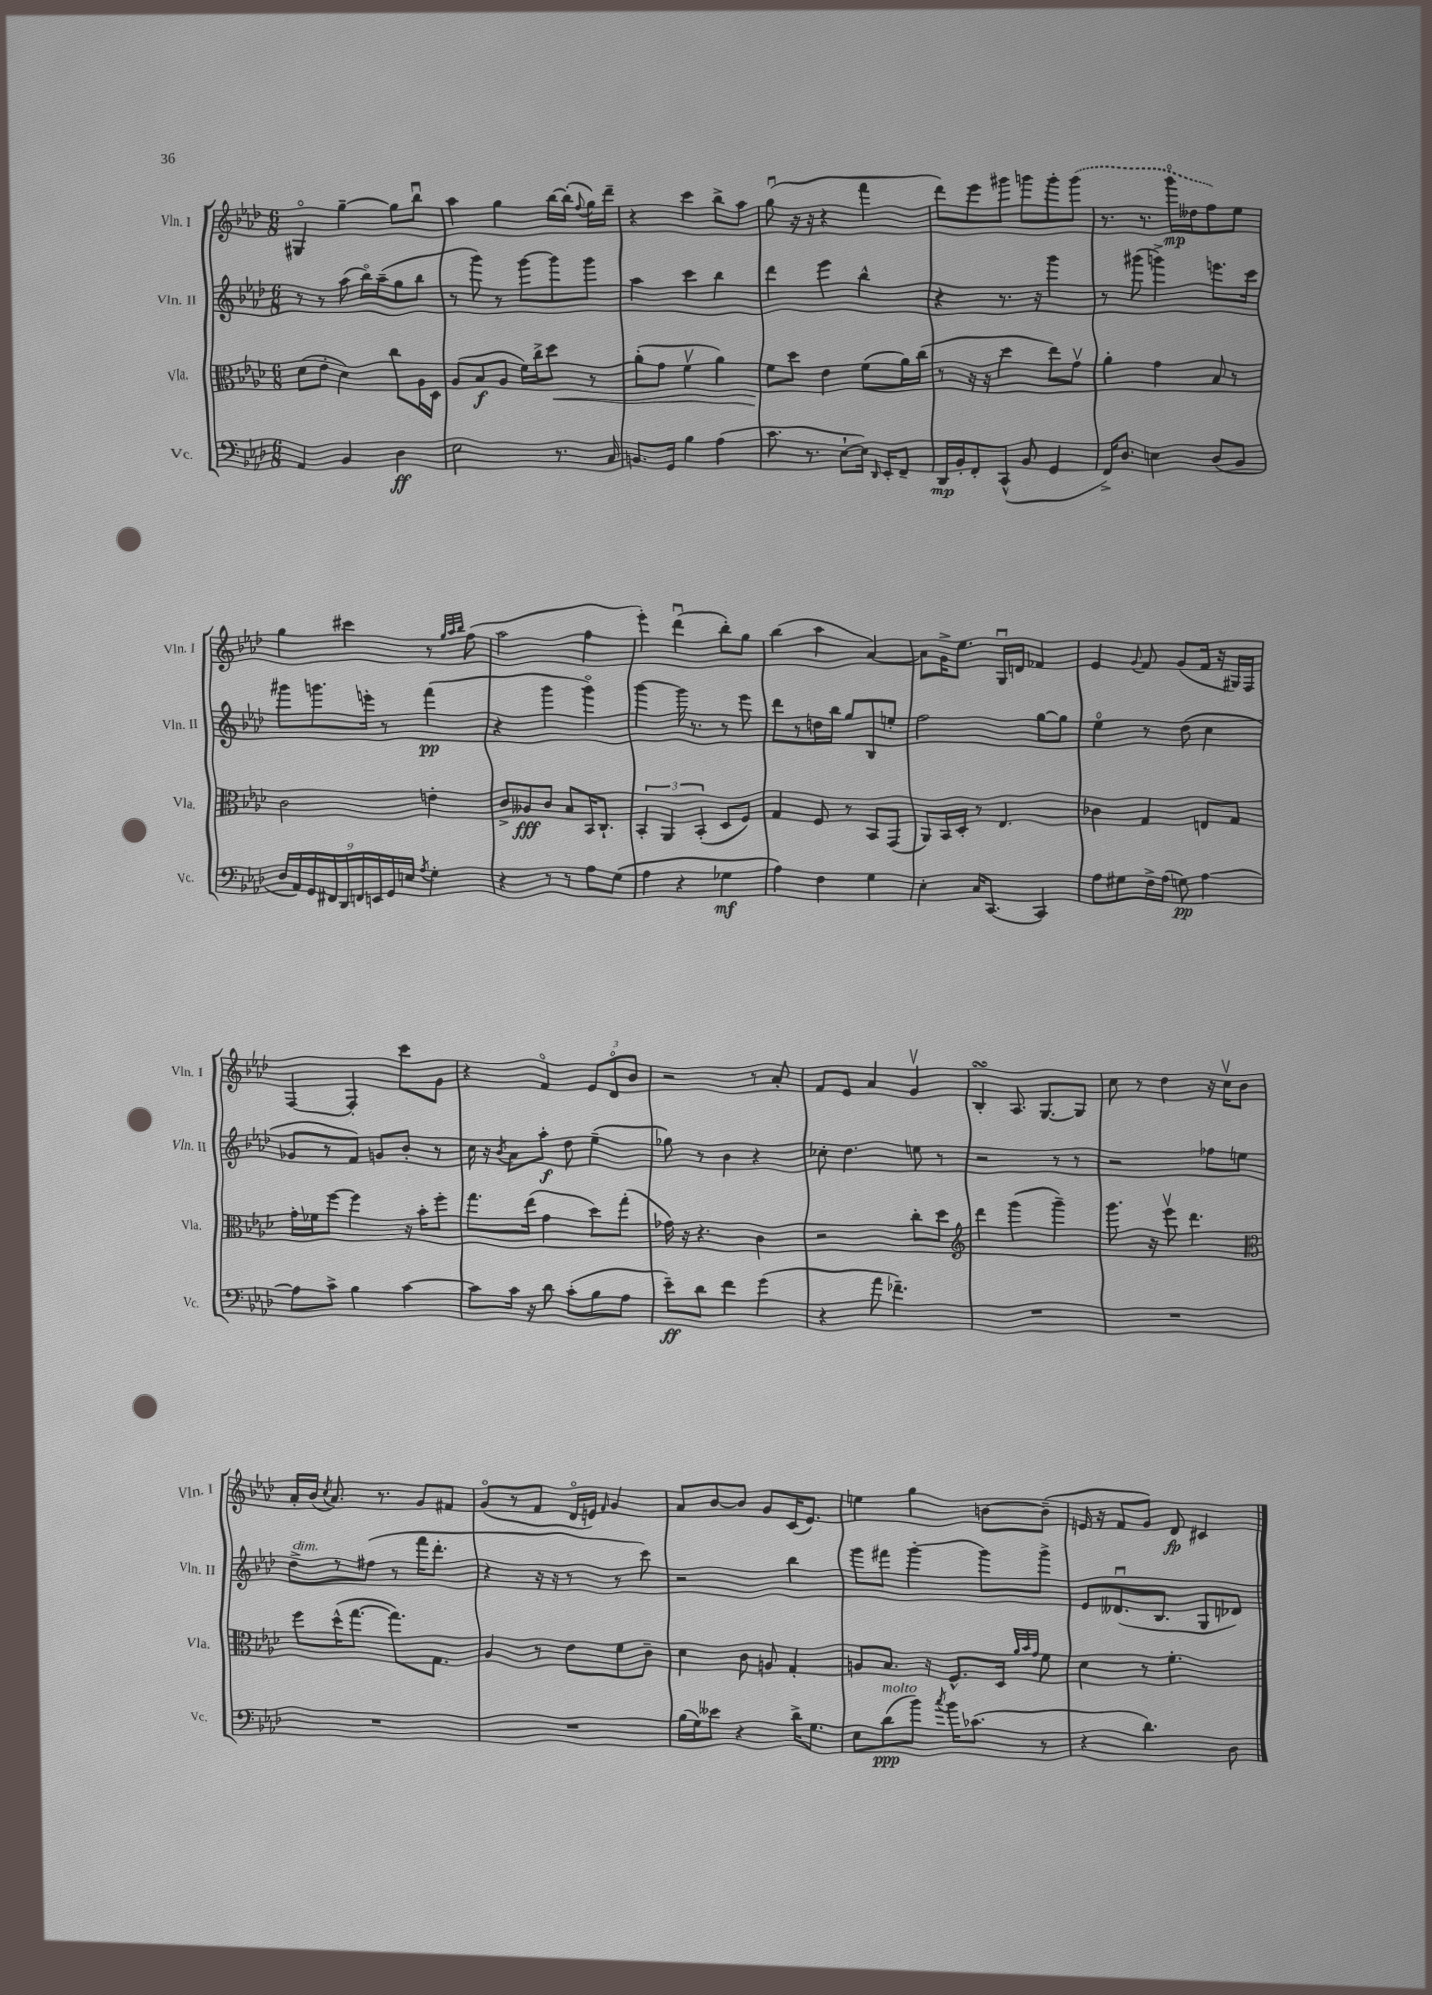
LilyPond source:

<<
\new StaffGroup <<
\new Staff = "s0" \with { instrumentName = "Vln. I" shortInstrumentName = "Vln. I" } {
    \clef treble \key aes \major \numericTimeSignature \time 6/8
    \autoBeamOff gis4\flageolet g''4~-- g''8[ bes''8]\downbow |
    aes''4 g''4 bes''16[~ bes''16]-.( \appoggiatura { f''8 } g''16[) des'''16]-- |
    r4 c'''4 bes''8[-> aes''8] |
    g''8\downbow( r16 r16 r4 f'''4 |
    des'''8[) ees'''8 gis'''8] g'''8[ g'''8-. \once \slurDashed g'''8]( |
    r8. r8. g'''16[\flageolet\mp deses''16 f''8) ees''8] |
    g''4 cis'''4 r8 \grace { g''32[ aes''32 bes''32] } f''8( |
    aes''2 f''4 |
    ees'''4-.) des'''4\downbow( bes''8[-.) g''8] |
    bes''4( aes''4 aes'4~) |
    aes'8[ g'16-> ees''8.] g16[\downbow d'16] fes'4 |
    ees'4 \appoggiatura { g'8 } f'8 g'8[( f'16] r16 gis16[) f16] |
    f4~ f4-. c'''8[ g'8] |
    r4 f'4\flageolet \tuplet 3/2 { ees'8[ des'8\flageolet bes'8] } |
    r2 r8 aes'8-. |
    f'8[ ees'8] aes'4 g'4\upbow |
    bes4-.\turn aes8. g8.[~ g8] |
    c''8 r8 des''4 r16 c''16[\upbow bes'8] |
    aes'16[-. bes'16]( \acciaccatura { c''8 } aes'8.) r8. g'8[ fis'8] |
    g'8[\flageolet( r8 f'8] des'16[\flageolet e'16]) \grace { f'16 } g'4 |
    aes'8[ bes'8~ bes'8] g'8[ c'16( ees'8.]) |
    e''4 g''4 b'8[~ b'8]--( |
    e'16 r16 f'8[ g'8]) des'8\fp cis'4 \bar "|." |
}
\new Staff = "s1" \with { instrumentName = "Vln. II" shortInstrumentName = "Vln. II" } {
    \clef treble \key aes \major \numericTimeSignature \time 6/8
    \autoBeamOff r8 r8 aes''8( bes''16[\flageolet) aes''16--( g''8 bes''8] |
    r8 g'''8) r8 g'''8[~ g'''8 g'''8] |
    aes''4 c'''4 bes''4 |
    des'''4 ees'''4 bes''4-^ |
    r4 r8. r16 g'''4 |
    r8 gis'''8( g'''4->) e'''8.[ c'''16] |
    gis'''8[ g'''8. e'''16]-. r8 f'''4\pp( |
    r4 g'''4 g'''4\flageolet) |
    g'''4~ g'''16 r8. r8 ees'''8 |
    des'''8[ r8 d''16 bes''16] g''8[ bes8 e''8]-. |
    f''2 g''8[~ g''8] |
    ees''4\flageolet r8 des''8( c''4 |
    ges'8[ r8 f'8]) g'8[ bes'8]-. r8 |
    c''16 r16 \acciaccatura { bes'8 } aes'8[ aes''8]-.\f des''8 ees''4--( |
    ges''8) r8 bes'4 r4 |
    ces''8-. des''4. e''8 r8 |
    r2 r8 r8 |
    r2 fes''8[ e''8] |
    des''8[->^\markup { \italic "dim." } r8 fis''8]( r8 f'''16[ des'''8.]-. |
    r4 r16 r16 r8 r8 c'''8) |
    r2 bes''4 |
    g'''8[ fis'''8] g'''4~-. g'''8[ g'''8]-> |
    ees'8[ deses'8.\downbow( bes8.] g8[ des'8]) \bar "|." |
}
\new Staff = "s2" \with { instrumentName = "Vla." shortInstrumentName = "Vla." } {
    \clef alto \key aes \major \numericTimeSignature \time 6/8
    \autoBeamOff des'8[( ees'8]-. des'4) c''8[ aes16 des16] |
    aes8[( bes8\f aes8] f'16[) c''16-> des''8]\< r8 |
    aes'8[-.( g'8] f'4\upbow aes'4) |
    f'8[\! des''8] ees'4 f'8[( aes'16) c''16]( |
    r8 r16 r16 des''4 ees''8[) g'8]\upbow |
    aes'4-. g'4 bes8 r8 |
    c'2 e'4-. |
    c'8[-> aeses8\fff c'8] bes8[ bes,16 c8.]-! |
    \tuplet 3/2 { bes,4-. aes,4 bes,4-.( } des8[ f8]) |
    g4 f8 r8 bes,8[ g,8]( |
    aes,8[) bes,16 des16]-. r8 ees4. |
    ces'4 g4 e8[ g8] |
    g'16[-. fes'16 f''8]~ f''4 r16 bes'16[-. f''8]-. |
    g''8.[ ees''16]( g'4 des''8[) g''8]-.( |
    ges'16) r16 r4. c'4 |
    r2 c''8[-. des''8] |
    \clef treble des'''4 g'''4( g'''4--) |
    g'''8. r16 ees'''8\upbow des'''4. |
    \clef alto f''8[ des''16-^( g''8.]~ g''8.[) g8.] |
    aes4 r8 ees'8[ f'8 c'8]-- |
    des'4 c'8 a8 g4-. |
    a8[ bes8.] r16 f8.[-^ des16] \grace { aes'32[ bes'32 g'32] } f'8 |
    des'4 r8 f'4.-. \bar "|." |
}
\new Staff = "s3" \with { instrumentName = "Vc." shortInstrumentName = "Vc." } {
    \clef bass \key aes \major \numericTimeSignature \time 6/8
    \autoBeamOff aes,4 bes,4 des4\ff |
    ees2 r8. c16 |
    b,8.[ g,16] bes4 aes4( |
    c'8. r8. ees8[~-! ees16]) \grace { des,16 } ees,16[-. f,8]-- |
    des,16[\mp bes,16-. f,8-. c,8]-^( bes,8 g,4 |
    f,16[->) des8.] e4 des8[( bes,8] |
    \tuplet 9/8 { des16[ aes,16) g,16 fis,16 des,16 f,16 e,16 g,16 e16] } \acciaccatura { aes8 } g4-. |
    r4 r8 r8 aes8[ g8]( |
    aes4 r4 ges4\mf |
    aes4) f4 g4 |
    ees4-. c16[ c,8.]~ c,4 |
    aes8[ gis8 f16-> aes16]( g8\pp) aes4~ |
    aes8[ c'8]-> bes4 c'4~ |
    c'8[ c'16] r16 des'8 c'8[-.( bes8 aes8] |
    ees'8[--\ff) des'8] f'4 g'4( |
    r4 aes'8 fes'4.--) |
    R2. |
    R2. |
    R2. |
    R2. |
    bes16[( g16) eeses'8] r4 des'16[-> g8.] |
    ees8[ des'8\ppp^\markup { \italic "molto" }( bes'8]) \acciaccatura { c''8 } bes'16[ ces'8.]( r8 |
    r4 des'4.) des8 \bar "|." |
}
>>
>>
\layout { \context { \Score \remove "Bar_number_engraver" } }
